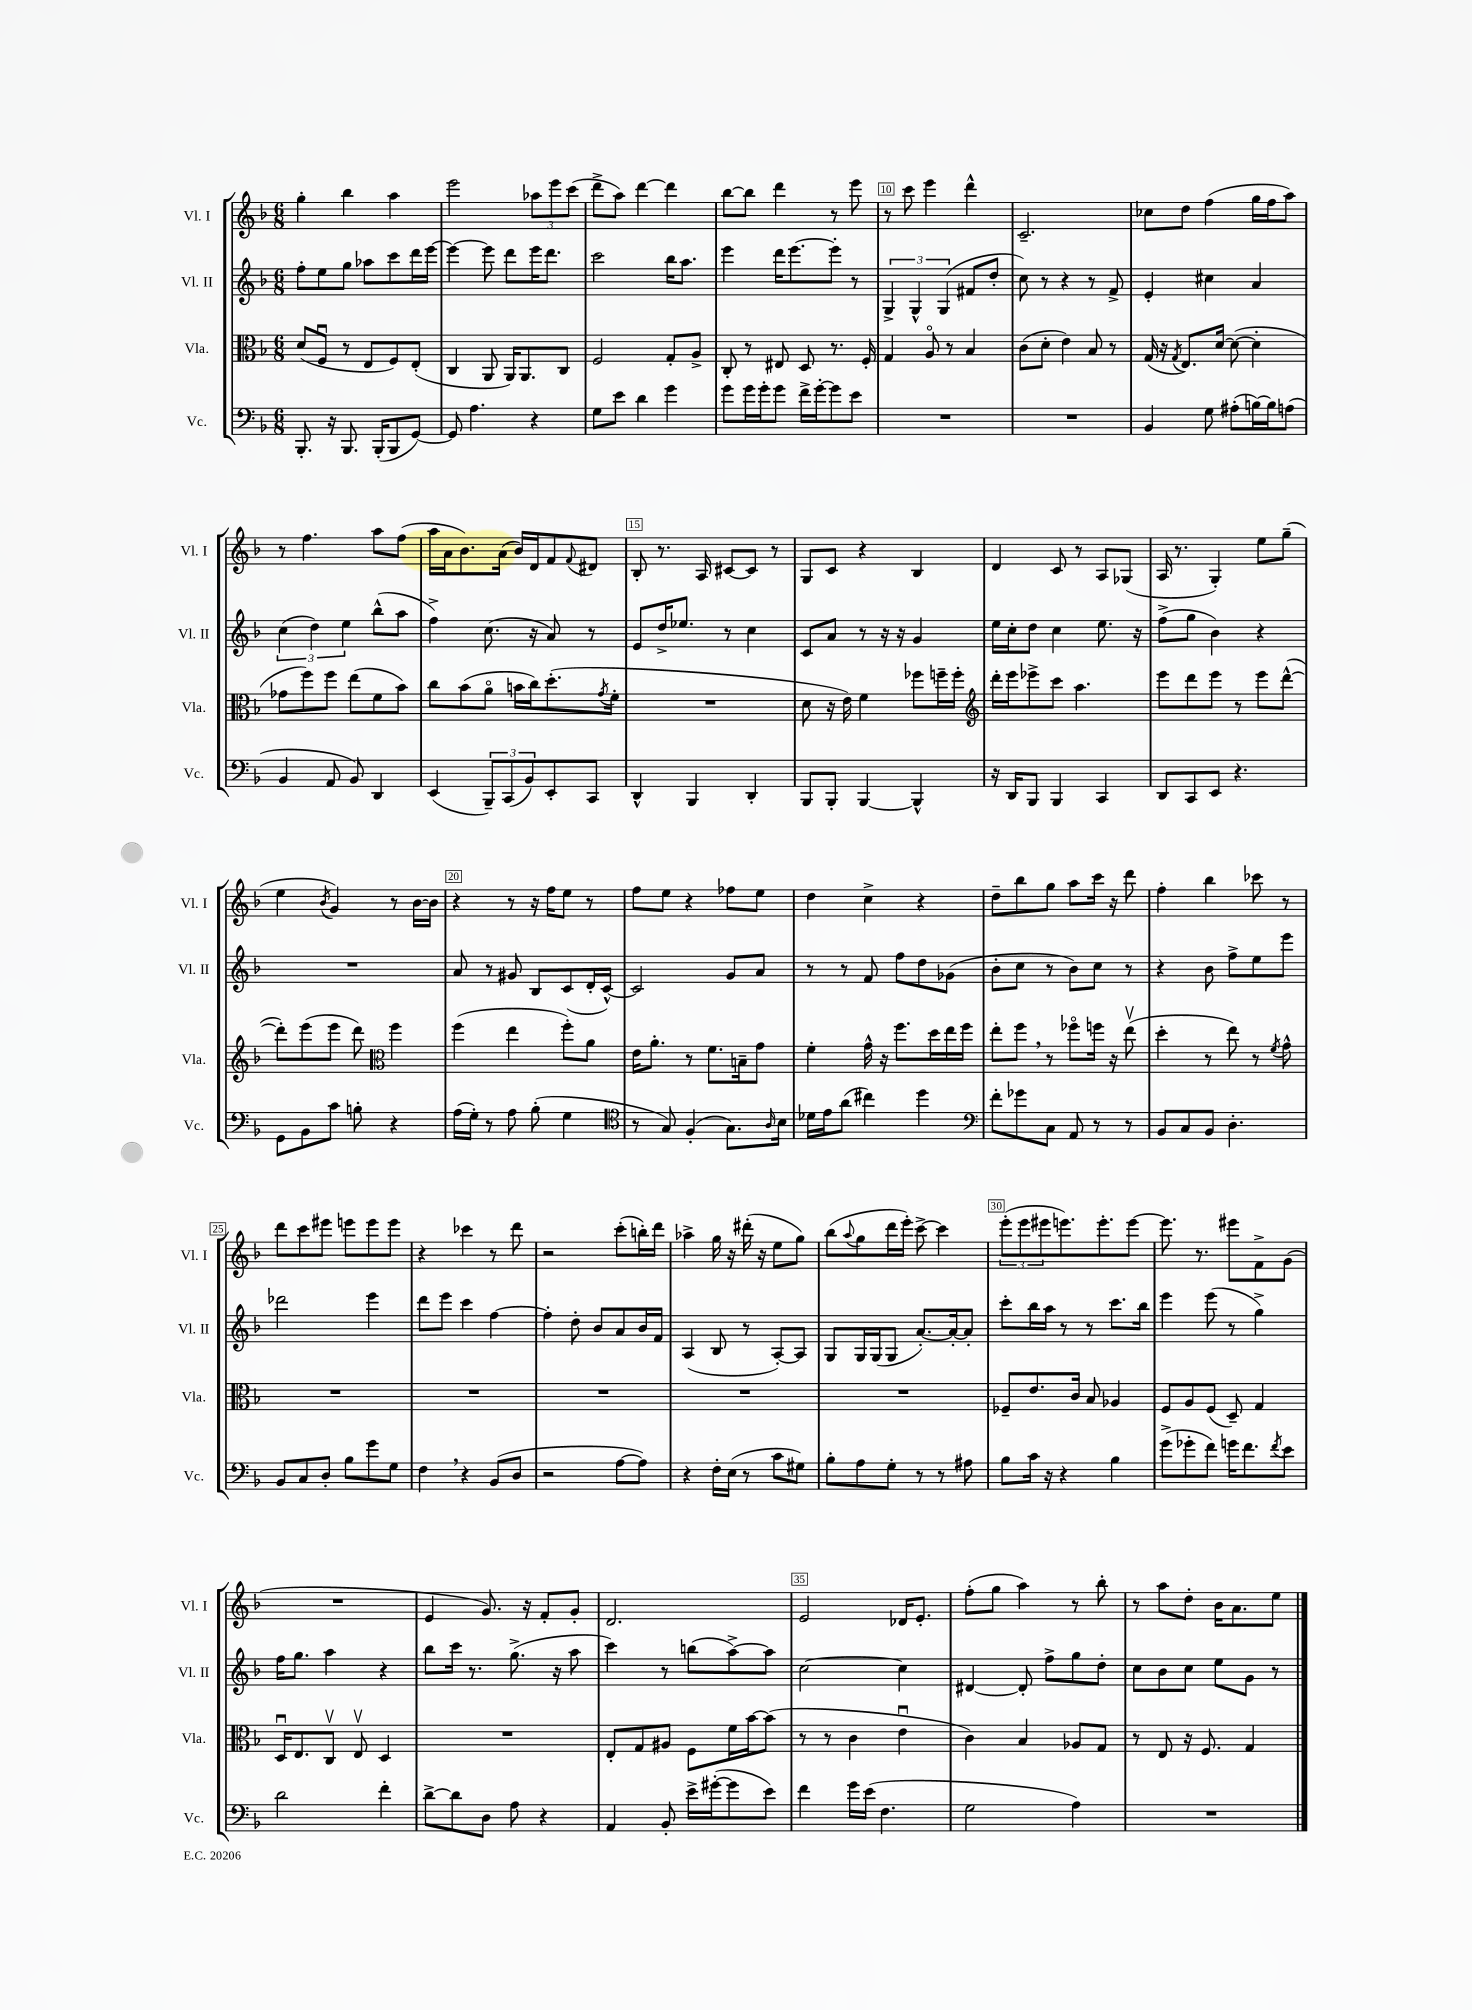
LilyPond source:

<<
\new StaffGroup <<
\new Staff = "s0" \with { instrumentName = "Vl. I" shortInstrumentName = "Vl. I" } {
    \clef treble \key f \major \numericTimeSignature \time 6/8
    g''4-. bes''4 a''4 |
    e'''2 \tuplet 3/2 { aes''8 e'''8 c'''8( } |
    d'''8-> a''8) d'''4~ d'''4 |
    bes''8~ bes''8 d'''4 r8 e'''8 |
    r8 c'''8 e'''4 d'''4-^ |
    c'2.-- |
    ces''8 d''8 f''4( g''16 f''16 a''8) |
    r8 f''4. a''8 f''8( |
    a''16 a'16 bes'8.) a'16( bes'16) d'16 f'8 \appoggiatura { f'8 } dis'8 |
    bes8-. r8. a16 cis'8~ cis'8 r8 |
    g8 c'8 r4 bes4 |
    d'4 c'8 r8 a8 ges8( |
    a16 r8. g4-.) e''8 g''8--( |
    e''4 \acciaccatura { bes'8 } g'4) r8 bes'16~ bes'16 |
    r4 r8 r16 f''16 e''8 r8 |
    f''8 e''8 r4 fes''8 e''8 |
    d''4 c''4-> r4 |
    d''8-- bes''8 g''8 a''8 c'''16 r16 d'''8 |
    f''4-. bes''4 ces'''8 r8 |
    d'''8 c'''8 eis'''8 e'''8 e'''8 e'''8 |
    r4 ces'''4 r8 d'''8 |
    r2 c'''8-.( b''16-.) d'''16 |
    aes''4-> g''16 r16 dis'''16-.( r16 e''8 g''8) |
    bes''8( \appoggiatura { a''8 } g''8 d'''16 e'''16-.) c'''8~-> c'''4 |
    \tuplet 3/2 { e'''8-.( e'''8 eis'''8 } e'''8.) e'''8.-. e'''8~ |
    e'''8. r8. eis'''8 f'8-> g'8( |
    R2. |
    e'4 g'8.) r16 f'8-. g'8-. |
    d'2. |
    e'2 des'16 e'8.-. |
    f''8-.( g''8 a''4) r8 bes''8-. |
    r8 a''8 d''8-. bes'16 a'8. e''8 \bar "|." |
}
\new Staff = "s1" \with { instrumentName = "Vl. II" shortInstrumentName = "Vl. II" } {
    \clef treble \key f \major \numericTimeSignature \time 6/8
    f''8-. e''8 g''8 aes''8 c'''8 d'''16 e'''16~ |
    e'''4~ e'''8 d'''8 e'''16 d'''8. |
    c'''2 bes''16 a''8. |
    e'''4 d'''16 e'''8.~ e'''8-. r8 |
    \tuplet 3/2 { g4-> g4-^ g4( } fis'8 d''8-. |
    c''8) r8 r4 r8 f'8-> |
    e'4-. cis''4 a'4 |
    \tuplet 3/2 { c''4( d''4) e''4 } bes''8-^( a''8 |
    f''4->) c''8.( r16 a'8) r8 |
    e'8 d''16-> ees''8. r8 c''4 |
    c'8 a'8 r8 r16 r16 g'4 |
    e''16 c''16-. d''8 c''4 e''8. r16 |
    f''8->( g''8 bes'4) r4 |
    R2. |
    a'8 r8 gis'8 bes8 c'8( d'16-. c'16~-^) |
    c'2 g'8 a'8 |
    r8 r8 f'8 f''8 d''8 ges'8( |
    bes'8-. c''8 r8 bes'8) c''8 r8 |
    r4 bes'8 f''8-> e''8 e'''8 |
    des'''2 e'''4 |
    d'''8 e'''8 c'''4 f''4~ |
    f''4-. d''8-. bes'8 a'8 bes'16 f'16 |
    a4( bes8 r8 a8~-.) a8 |
    g8 g16 g16( g8 a'8.~-.) a'16~-. a'8-. |
    c'''8-. bes''16 a''16 r8 r8 c'''8. bes''16 |
    e'''4 e'''8( r8 g''4->) |
    f''16 g''8. a''4 r4 |
    bes''8 c'''16 r8. g''8.->( r16 a''8 |
    c'''4) r8 b''8( a''8~->) a''8 |
    c''2~ c''4 |
    dis'4~ dis'8-. f''8-> g''8 d''8-. |
    c''8 bes'8 c''8 e''8 g'8 r8 \bar "|." |
}
\new Staff = "s2" \with { instrumentName = "Vla." shortInstrumentName = "Vla." } {
    \clef alto \key f \major \numericTimeSignature \time 6/8
    d'8( f8\downbow r8 e8 f8) e8-.( |
    c4 a,8 a,16) a,8. c8 |
    f2 g8-. a8-> |
    c8-. r8 eis8 d8 r8. f16-. |
    g4 a8\flageolet r8 bes4 |
    c'8( d'8-. e'4) bes8 r8 |
    g16( r16 \acciaccatura { g8 } e8.) d'16~ d'8~( d'4-. |
    ges'8 f''8) f''8 e''8( f'8 bes'8) |
    c''8 bes'8( a'8\flageolet b'16 c''16) d''8.-.( \acciaccatura { g'8 } f'16-. |
    R2. |
    d'8 r16 e'16) f'4 fes''8 f''16-- f''16-. |
    \clef treble d'''16-. e'''16 ees'''8-> c'''8 a''4. |
    e'''8 d'''8 e'''8 r8 e'''8 d'''8~-^( |
    d'''8-.) e'''8( e'''8 d'''8) \clef alto f''4 |
    f''4( e''4 f''8-.) a'8 |
    e'16 a'8.-. r8 f'8. b16-- g'8 |
    f'4-. g'16-^ r16 f''8. d''16 e''16 f''16 |
    e''8-. f''8 \breathe r8 fes''8\flageolet f''16 r16 e''8\upbow( |
    d''4-. r8 e''8) r8 \acciaccatura { f'8 } g'8-^ |
    R2. |
    R2. |
    R2. |
    R2. |
    R2. |
    fes8-- e'8. c'16 bes8 aes4 |
    f8 a8 f8( d8--) g4 |
    d16\downbow e8. c8\upbow e8\upbow d4 |
    R2. |
    e8-. g8 ais8 f8 f'16 bes'16~ bes'8( |
    r8 r8 c'4 e'4\downbow |
    c'4) bes4 aes8 g8 |
    r8 e8 r16 f8. g4 \bar "|." |
}
\new Staff = "s3" \with { instrumentName = "Vc." shortInstrumentName = "Vc." } {
    \clef bass \key f \major \numericTimeSignature \time 6/8
    bes,,8.-. r16 bes,,8. bes,,16-.( bes,,8 g,8~) |
    g,8 a4. r4 |
    g8 e'8 d'4 g'4 |
    g'8 g'16 g'16-. g'8 f'16-> g'16~-. g'8 e'8 |
    R2. |
    R2. |
    bes,4 g8 ais8-.( b16~) b16 a8( |
    bes,4 a,8 bes,8) d,4 |
    e,4( \tuplet 3/2 { bes,,8--) c,8( bes,8) } e,8-. c,8 |
    d,4-^ bes,,4 d,4-. |
    bes,,8 bes,,8-. bes,,4~ bes,,4-^ |
    r16 d,16 bes,,8 bes,,4 c,4 |
    d,8 c,8 e,8 r4. |
    g,8 bes,8 c'8 b8-. r4 |
    a16( g16-.) r8 a8 bes8-.( g4 |
    \clef tenor r8 g8) f4-.( g8.) \grace { a16 } bes16 |
    des'16 e'16 a'8( cis''4) d''4 |
    \clef bass f'8-. ges'8 c8 a,8 r8 r8 |
    bes,8 c8 bes,8 d4.-. |
    bes,8 c8 d8-. bes8 g'8 g8 |
    f4 \breathe r4 bes,8( d8 |
    r2 a8~ a8) |
    r4 f16-. e16( r8 c'8 gis8) |
    bes8-. a8 g8-. r8 r8 ais8 |
    bes8 c'16 r16 r4 bes4 |
    g'8->( ges'8-. f'8) g'16 f'8. \acciaccatura { f'8 } e'8 |
    d'2 f'4-. |
    d'8~-> d'8 d8 a8 r4 |
    a,4 bes,8-. e'16-> gis'16~-.( gis'8 e'8) |
    f'4 g'16 e'16( f4. |
    g2 a4) |
    R2. \bar "|." |
}
>>
>>
\layout { \context { \Score currentBarNumber = #6 \override BarNumber.break-visibility = ##(#f #t #t) barNumberVisibility = #(every-nth-bar-number-visible 5) \override BarNumber.stencil = #(make-stencil-boxer 0.1 0.3 ly:text-interface::print) } }
